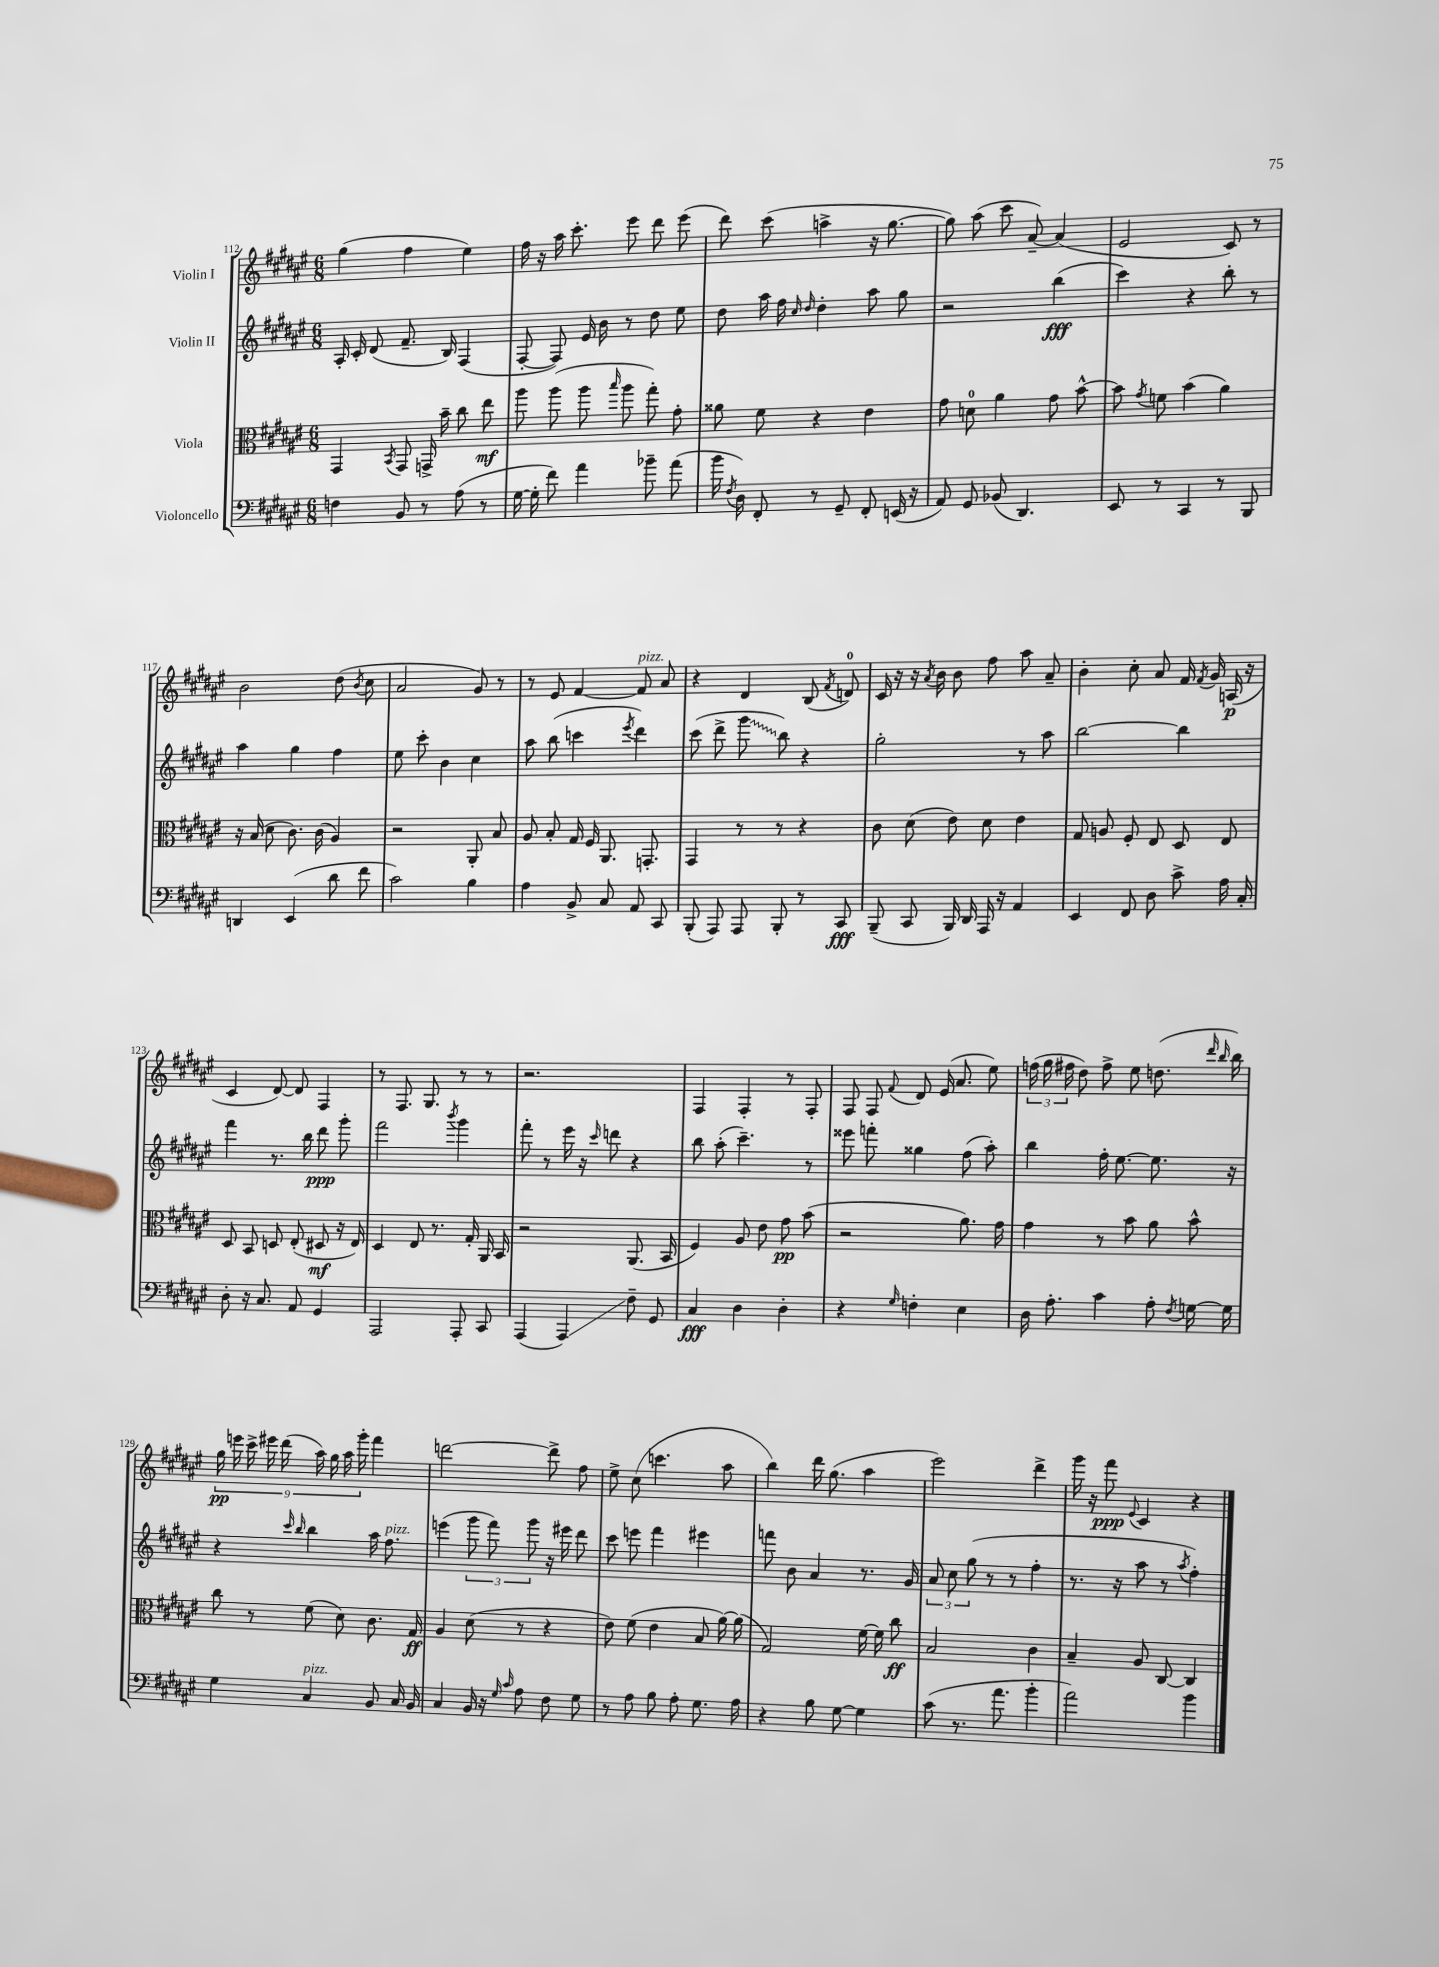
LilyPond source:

<<
\new StaffGroup <<
\new Staff = "s0" \with { instrumentName = "Violin I" } {
    \clef treble \key fis \major \numericTimeSignature \time 6/8
    \autoBeamOff gis''4( fis''4 eis''4) |
    fis''16 r16 ais''16 cis'''8.-. eis'''8 dis'''8 eis'''8( |
    dis'''8) cis'''8( a''4-> r16 gis''8.~ |
    gis''8) ais''8( cis'''8 ais'8~--) ais'4( |
    eis'2 cis'8) r8 |
    b'2 dis''8( \acciaccatura { b'8 } cis''8 |
    ais'2 gis'8) r8 |
    r8 eis'8 fis'4~ fis'8^\markup { \italic "pizz." } ais'8 |
    r4 dis'4 b8( \acciaccatura { fis'8 } d'8-0) |
    cis'16 r16 r16 \acciaccatura { ais'8 } b'16 b'8 fis''8 ais''8 ais'8-- |
    b'4-. cis''8-. ais'8 fis'16 \acciaccatura { fis'8 } gis'16 a16\p( r16 |
    cis'4 dis'8~) dis'8 fis4 |
    r8 fis8. gis8. r8 r8 |
    r2. |
    fis4 fis4-. r8 fis8-. |
    fis8 fis8 \appoggiatura { fis'8 } dis'8 eis'16( ais'8. eis''8) |
    \tuplet 3/2 { f''16( gis''16 fis''16 } dis''8) fis''8-> eis''8 d''8.( \grace { dis'''16 b''16 } b''16) |
    \tuplet 9/8 { gis''16\pp e'''16 cis'''16-> eis'''16 dis'''16( ais''16) gis''16 ais''16 gis'''16-. } fis'''4 |
    d'''2~ d'''8-> fis''8 |
    eis''8-> cis''8( c'''4. ais''8 |
    b''4) dis'''16 gis''8.( ais''4 |
    eis'''2) dis'''4-> |
    gis'''16 r16 fis'''8\ppp \appoggiatura { eis'8 } cis'4 r4 \bar "|." |
}
\new Staff = "s1" \with { instrumentName = "Violin II" } {
    \clef treble \key fis \major \numericTimeSignature \time 6/8
    \autoBeamOff ais16-. cis'16-. dis'8( fis'8.-- b16) fis4( |
    fis8~-. fis8) eis'16 b'16 r8 dis''8 eis''8 |
    dis''8 ais''16 fis''16 \grace { cis''16 dis''16 } dis''4-. ais''8 gis''8 |
    r2 b''4\fff( |
    cis'''4) r4 b''8-. r8 |
    ais''4 gis''4 fis''4 |
    eis''8 cis'''8-. b'4 cis''4 |
    ais''8 b''8( c'''4 \acciaccatura { eis'''8 } dis'''4) |
    cis'''8( dis'''8-> \once \override Glissando.style = #'zigzag gis'''8\glissando b''8) r4 |
    gis''2-. r8 ais''8 |
    b''2~ b''4 |
    fis'''4 r8. b''16 dis'''8\ppp gis'''8-. |
    fis'''2 \acciaccatura { b'''8 } gis'''4 |
    fis'''8-. r8 eis'''16 r16 \grace { cis'''16 } d'''8 r4 |
    b''8 ais''8-.( cis'''4.--) r8 |
    eisis'''8 f'''8-. gisis''4 fis''8( ais''8-.) |
    b''4 fis''16-. eis''8.~ eis''8. r16 |
    r4 \grace { cis'''16 b''16 } b''4 ais''16 fis''8.^\markup { \italic "pizz." } |
    e'''4( \tuplet 3/2 { gis'''8 fis'''8) gis'''8 } r16 eis'''16 dis'''8 |
    cis'''8 e'''8 fis'''4 eis'''4 |
    f'''8 b'8 ais'4 r8. gis'16 |
    \tuplet 3/2 { ais'8 cis''8 gis''8( } r8 r8 fis''4-. |
    r8. r16 ais''8 r8 \acciaccatura { ais''8 } fis''4-.) \bar "|." |
}
\new Staff = "s2" \with { instrumentName = "Viola" } {
    \clef alto \key fis \major \numericTimeSignature \time 6/8
    \autoBeamOff gis,4 \acciaccatura { b,8 } gis,8 g,16-> b'16-- cis''8 eis''8\mf |
    ais''8 ais''8( ais''8 \grace { b''16 } ais''8 gis''8-.) gis'8-. |
    aisis'8 fis'8 r4 eis'4 |
    gis'8 d'8-0 ais'4 gis'8 b'8~-^ |
    b'8 \acciaccatura { gis'8 } f'8 b'4( ais'4) |
    r16 b16( dis'8 cis'8.) cis'16( ais4) |
    r2 ais,8-. b8 |
    ais8 b8-. gis16 fis16 ais,8. g,8.-. |
    gis,4 r8 r8 r4 |
    cis'8 dis'8( eis'8) dis'8 eis'4 |
    gis8 a8 fis8-. eis8 dis8 eis8 |
    dis8 b,8 d8 eis8-.( dis8\mf r16 eis16) |
    dis4 eis8 r8. gis16-. ais,16 b,16 |
    r2 ais,8.( b,16 |
    fis4) ais8 eis'8 gis'8\pp b'8( |
    r2 ais'8.) gis'16 |
    gis'4 r8 b'8 ais'8 b'8-^ |
    cis''8 r8 fis'8( dis'8) cis'8. gis16\ff |
    ais4 dis'8( r8 r4 |
    eis'8) fis'8( eis'4 b8 ais'16~) ais'16( |
    gis2) fis'16~ fis'16 cis''8\ff |
    b2 cis'4 |
    b4-- ais8 cis8~ cis4 \bar "|." |
}
\new Staff = "s3" \with { instrumentName = "Violoncello" } {
    \clef bass \key fis \major \numericTimeSignature \time 6/8
    \autoBeamOff f4 b,8 r8 ais8( r8 |
    gis16~ gis16-. fis'8) ais'4 bes'8-- ais'8( |
    b'16 \acciaccatura { fis8 } dis16) fis,8-. r8 gis,8-- fis,8-. e,16( r16 |
    ais,8) gis,8 bes,8( dis,4.) |
    eis,8 r8 cis,4 r8 b,,8 |
    d,4 eis,4( dis'8 fis'8 |
    cis'2) b4 |
    ais4 b,8-> cis8 ais,8 cis,8 |
    b,,8-.( ais,,8) ais,,8 b,,8-. r8 cis,8\fff |
    b,,8--( cis,8 b,,16) dis,16 ais,,16 r16 ais,4 |
    eis,4 fis,8 dis8 cis'8-> ais16 cis16-. |
    dis8-. r16 cis8. ais,8 gis,4 |
    ais,,2 ais,,8-. cis,8 |
    ais,,4( ais,,4\glissando) fis8-- gis,8 |
    cis4\fff dis4 dis4-. |
    r4 \grace { gis16 } f4-. eis4 |
    dis16 ais8.-. cis'4 ais8-. \acciaccatura { fis8 } g16~ g16 |
    gis4 cis4^\markup { \italic "pizz." } b,8 cis16 b,16 |
    cis4 b,16 r16 \grace { gis16 cis'16 } ais8 fis8 gis8 |
    r8 ais8 b8 ais8-. gis8. ais16 |
    r4 b8 gis8~ gis4 |
    cis'8( r8. ais'8. b'4-. |
    ais'2) b'4 \bar "|." |
}
>>
>>
\layout { \context { \Score currentBarNumber = #112 } }
